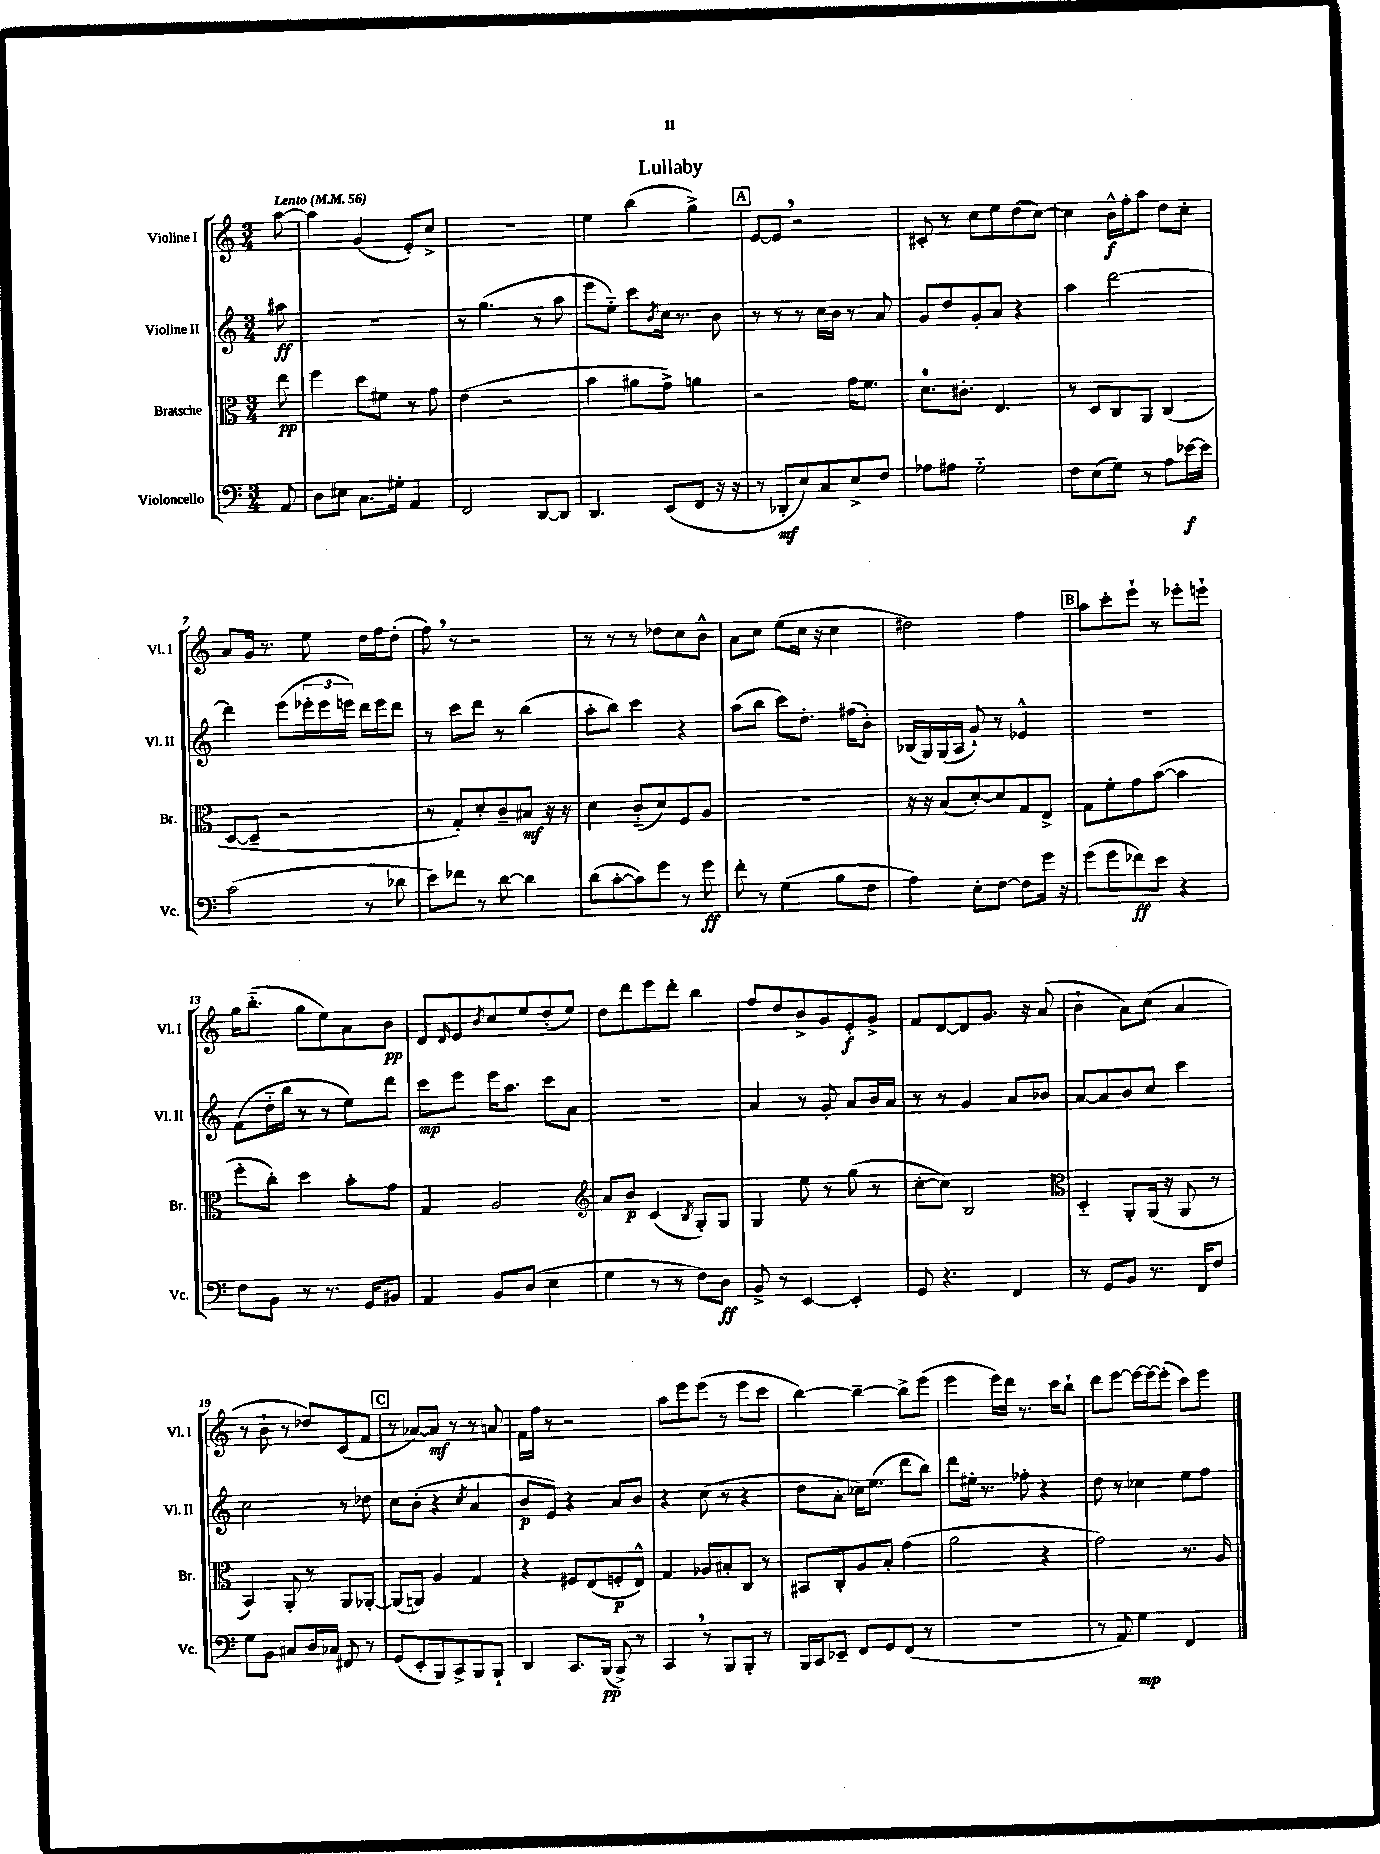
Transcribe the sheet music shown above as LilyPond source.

\header { title = "Lullaby" }
<<
\new StaffGroup <<
\new Staff = "s0" \with { instrumentName = "Violine I" shortInstrumentName = "Vl. I" } {
    \clef treble \key c \major \numericTimeSignature \time 3/4 \partial 8 \tempo "Lento" 4 = 56
    a''8~ |
    a''4 g'4( e'8-.) c''8-> |
    R2. |
    e''4 b''4( g''4->) |
    \mark \markup { \box "A" } e'8~ e'8 \breathe r2 |
    cis'8-. r8 c''8 e''8 d''8( c''8~) |
    c''4 b'16-^\f f''16-. a''8 d''8 c''8-. |
    a'8 g'16 r8. e''8 d''16 f''16 d''8-.( |
    f''8) \breathe r8 r2 |
    r8 r8 r8 des''8 c''8 b'8-^ |
    a'8 c''8 e''8( c''16 r16 c''4 |
    dis''2) f''4 |
    \mark \markup { \box "B" } a''8 c'''8-. e'''8-! r8 ees'''8-. e'''8-! |
    g''16 b''8.-_( g''8 e''8) a'8 b'8\pp |
    d'8 \grace { d'16 } e'8 \acciaccatura { b'8 } c''8 e''8 d''8-.( e''8) |
    d''8 d'''8 e'''8 d'''8-. b''4 |
    f''8 d''8 b'8-> g'8 e'8-.\f g'8-> |
    f'8 d'8~ d'8 g'8. r16 a'8( |
    b'4-! a'8) c''8( a'4 |
    r8 b'8-! r8 des''8) c'8( f'8 |
    \mark \markup { \box "C" } r8 aes'8~) aes'8\mf r8 r8 a'8 |
    f'16 f''16 r8 r2 |
    a''8 e'''8 e'''8( r8 e'''8 c'''8 |
    b''4~) b''4~-- b''8-> e'''8( |
    e'''4 e'''16) d'''16 r8. c'''16 b''8-! |
    d'''8 e'''8~ e'''16~ e'''16~ e'''8-.( c'''8) e'''8 \bar "|." |
}
\new Staff = "s1" \with { instrumentName = "Violine II" shortInstrumentName = "Vl. II" } {
    \clef treble \key c \major \numericTimeSignature \time 3/4 \partial 8
    ais''8\ff |
    R2. |
    r8 g''4.( r8 a''8 |
    e'''8 e''8-_) c'''8 \acciaccatura { b'8 } c''16 r8. b'8 |
    \mark \markup { \box "A" } r8 r8 r8 c''16 b'16 r8 a'8 |
    g'8 d''8 g'8-. a'8 r4 |
    a''4 d'''2~ |
    d'''4 e'''8( \tuplet 3/2 { ees'''16-. ees'''16 e'''16) } d'''16 e'''16 d'''8 |
    r8 c'''8 d'''8 r8 b''4( |
    a''8-. b''8) c'''4 r4 |
    a''8( b''8 c'''8) d''8.-. fis''16( b'8-.) |
    bes16( g16) g16( a16 g'8-!) r8 ees'4-^ |
    \mark \markup { \box "B" } R2. |
    f'8( d''16-_ b''16 r8 r8 e''8) d'''8 |
    c'''8\mp e'''8 e'''16 a''8. c'''8 a'8 |
    R2. |
    a'4 r8 g'8-. a'8 b'16 a'16 |
    r8 r8 g'4 a'8 bes'8 |
    a'8~ a'8 b'8 c''8 c'''4 |
    c''2 r8 des''8 |
    \mark \markup { \box "C" } c''8 b'8-.( r4 \acciaccatura { c''8 } a'4 |
    b'8\p e'8) r4 a'8 b'8 |
    r4 c''8( r8 r4 |
    d''8 a'8-. ces''16) e''8.( d'''8 b''8) |
    d'''8 eis''16-. r8. fes''8-. r4 |
    d''8 r8 ces''4 e''8 f''8 \bar "|." |
}
\new Staff = "s2" \with { instrumentName = "Bratsche" shortInstrumentName = "Br." } {
    \clef alto \key c \major \numericTimeSignature \time 3/4 \partial 8
    e''8\pp |
    f''4 d''8 fis'8 r8 g'8 |
    e'4( r2 |
    b'4 ais'8 g'8->) a'4 |
    \mark \markup { \box "A" } r2 g'16 f'8. |
    d'8.-0 cis'8.-. e4. |
    r8 d8 c8 a,8 c4( |
    d8~ d8-- r2 |
    r8 g8-.) d'8-. c'8-- bis8\mf r16 r16 |
    d'4 c'8-_( d'8) f8 a8 |
    R2. |
    r16 r16 b8( d'8~-.) d'8 g8 e8-> |
    \mark \markup { \box "B" } g8 f'8-. g'8 b'8~( b'4 |
    f''8-. c''8-.) d''4 b'8-. g'8 |
    g4 a2 |
    \clef treble a'8 b'8\p c'4( \acciaccatura { b8 } g8-.) g8 |
    g4 e''8 r8 g''8( r8 |
    c''8~-. c''8) b2 |
    \clef alto d4-_ a,8-. a,16( r16 a,8 r8 |
    b,4) a,8-. r8 a,8 aes,8~-. |
    \mark \markup { \box "C" } aes,8( a,8) a4 g4 |
    r4 fis8 e8( f8-.\p e8-^) |
    g4 aes8 bis8-. c8 r8 |
    bis,8 c8-. a8 b8-. g'4( |
    a'2 r4 |
    g'2) r8. a16 \bar "|." |
}
\new Staff = "s3" \with { instrumentName = "Violoncello" shortInstrumentName = "Vc." } {
    \clef bass \key c \major \numericTimeSignature \time 3/4 \partial 8
    a,8 |
    d8 eis8 c8. gis16-. a,4 |
    f,2 d,8~ d,8 |
    d,4. e,8( f,8 r16 r16 |
    \mark \markup { \box "A" } r8 des,8-.\mf e8) c8 e8-> f8 |
    aes8 ais8 g2-_ |
    f8 e8( g8) r8 a8 ees'16~\f ees'16 |
    c'2( r8 des'8 |
    e'8) fes'8 r8 d'8~ d'4 |
    d'8( c'8~-. c'8) g'8 r8 g'8\ff |
    f'8-. r8 g4( b8 f8 |
    a4) e8-. f8~ f8 g'16 r16 |
    \mark \markup { \box "B" } g'8( g'8 fes'8\ff) e'8 r4 |
    f8 b,8 r8 r8. g,16 bis,8 |
    a,4 b,8 d8( e4 |
    g4 r8 r8 f8) d8\ff |
    b,8-> r8 e,4~ e,4-. |
    g,8 r4. f,4 |
    r8 g,8 b,8 r8. f,16 f8 |
    g8 b,8 cis8 d16 ces16 fis,8 r8 |
    \mark \markup { \box "C" } g,8( e,8-. b,,8) c,8-> b,,8 b,,8-! |
    d,4 c,8. b,,16\pp( b,,8->) r8 |
    c,4 \breathe r8 b,,8 b,,8-. r8 |
    b,,16 c,16 ees,8-- f,8 g,8 f,8( r8 |
    R2. |
    r8 a,8) g4\mp f,4 \bar "|." |
}
>>
>>
